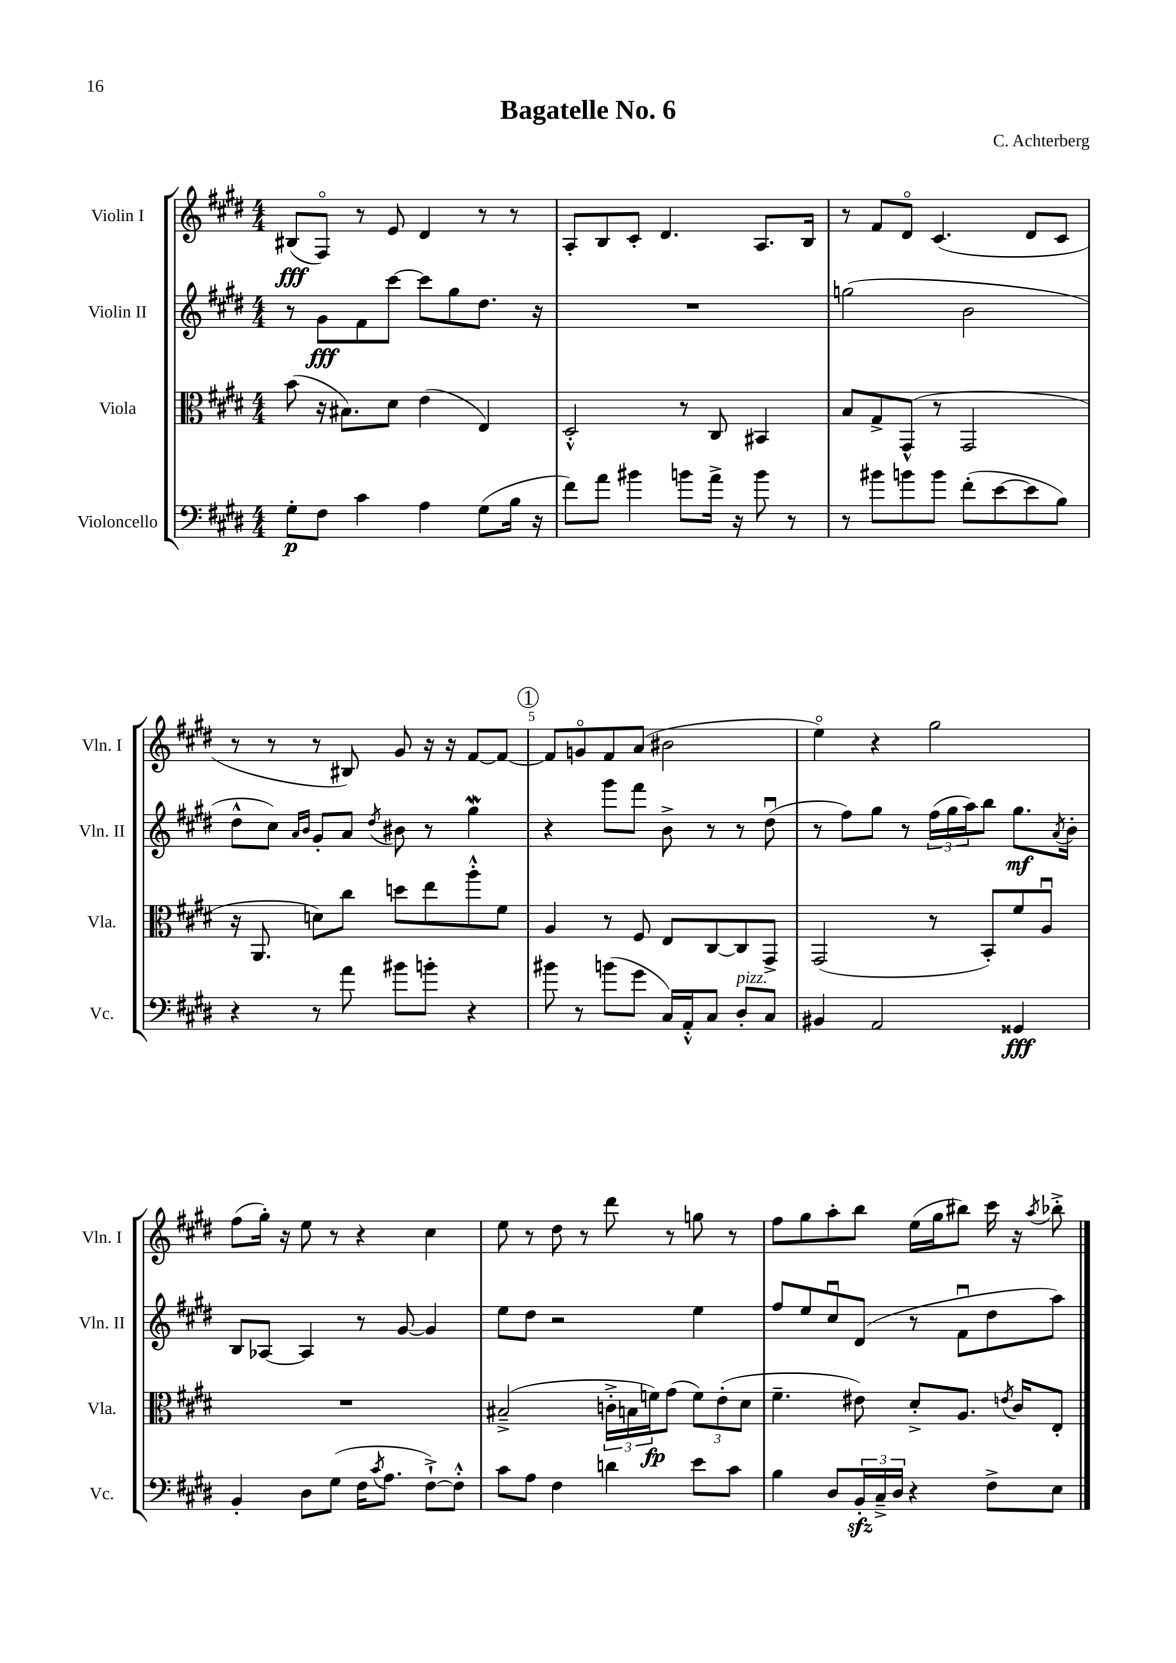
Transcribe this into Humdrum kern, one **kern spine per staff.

**kern	**kern	**kern	**kern
*staff4	*staff3	*staff2	*staff1
*clefF4	*clefC3	*clefG2	*clefG2
*k[f#c#g#d#]	*k[f#c#g#d#]	*k[f#c#g#d#]	*k[f#c#g#d#]
*M4/4	*M4/4	*M4/4	*M4/4
8G#'\L	(8b\	8r	(8B#/L
8F#\J	16r	8g#\L	8F#o/J)
.	8.B#\L)	.	.
4c#\	.	8f#\	8r
.	8d#\J	[8ccc#\J	8e/
4A\	(4e\	8ccc#\]L	4d#/
.	.	8gg#\	.
(8G#\L	4E/)	8.dd#\J	8r
16B\Jk	.	.	8r
16r	.	16r	.
=	=	=	=
8f#\L)	2D#'^^/	1r	8A'/L
8a\J	.	.	8B/
4b#\	.	.	8c#'/J
.	.	.	4.d#/
8b\L	8r	.	.
16a^\Jk	8C#/	.	.
16r	.	.	.
8b\	4BB#/	.	8.A/L
8r	.	.	.
.	.	.	16B/Jk
=	=	=	=
8r	8B/L	(2gg\	8r
8b#\L	8G#^/	.	8f#/L
8b\	(8GG#^^/J	.	8d#o/J
8b\J	8r	.	(4.c#/
(8f#'\L	2GG#/	2b\	.
[8e\	.	.	.
8e\]	.	.	8d#/L
8B\J)	.	.	8c#/J
=	=	=	=
4r	16r	8dd#^^\L	8r
.	8.AA/	.	.
.	.	8cc#\J)	8r
.	.	16qqa/LL	.
.	.	16qqb/JJ	.
8r	8d\L)	8g#'/L	8r
8a\	8cc#\J	8a/J	8B#/)
.	.	8qdd#/	.
8b#\L	8dd\L	8b#\	8g#/
8b'\J	8ee\	8r	16r
.	.	.	16r
4r	8aa'^^\	4gg#\	[8f#/L
.	8f#\J	.	8f#/_J
=	=	=	=
8b#\	4A/	4r	8f#/]L
8r	.	.	8go/
(8b\L	8r	8ggg#\L	8f#/
8g#\J	8F#/	8fff#\J	(8a/J
16C#/LL)	8E/L	8b^\	2b#\
16AA'^^/J	.	.	.
8C#/J	[8C#/	8r	.
8D#'/L	8C#/]	8r	.
8C#/J	8GG#^/J	(8dd#u\	.
=	=	=	=
4BB#/	(2GG#/	8r	4eeo\)
.	.	8ff#\L)	.
2AA/	.	8gg#\J	4r
.	.	8r	.
.	8r	(24ff#\LL	2gg#\
.	.	24gg#\	.
.	.	24aa\J)	.
.	8BB'/L)	8bb\J	.
4GG##/	8f#/	8.gg#\L	.
.	8Au/J	.	.
.	.	8qa/	.
.	.	16b'\Jk	.
=	=	=	=
4BB'/	1r	8B/L	(8ff#\L
.	.	[8A-/J	16gg#'\Jk)
.	.	.	16r
8D#\L	.	4A-/]	8ee\
(8G#\J	.	.	8r
16F#\LK	.	8r	4r
8qc#/	.	.	.
8.A\J	.	.	.
.	.	[8g#/	.
[8F#`^\L)	.	4g#/]	4cc#\
8F#'^^\]J	.	.	.
=	=	=	=
8c#\L	(2B#~^/	8ee\L	8ee\
8A\J	.	8dd#\J	8r
4F#\	.	2r	8dd#\
.	.	.	8r
4d\	24c'^\LL	.	8ddd#\
.	24B\	.	.
.	24f\J)	.	.
.	(8g#\J	.	8r
8e\L	12f\L)	4ee\	8gg\
.	(12e'\	.	.
8c#\J	.	.	8r
.	12d#\J	.	.
=	=	=	=
4B\	4.f#~\	8ff#/L	8ff#\L
.	.	8ee/	8gg#\
8D#/L	.	8cc#u/	8aa'\
24BB'/L	8e#\)	(8d#/J	8bb\J
24C#~^/	.	.	.
24D#/JJ	.	.	.
4r	8d#'^/L	8r	(16ee\LL
.	.	.	16gg#\J
.	8.A/J	8f#u\L	8bb#\J)
8F#^\L	.	8dd#\	16ccc#\
.	8qe/	.	.
.	16c#/LK	.	16r
.	.	.	8qaa/
8E\J	8E'/J	8aa\J)	8bb-'^\
==	==	==	==
*-	*-	*-	*-
